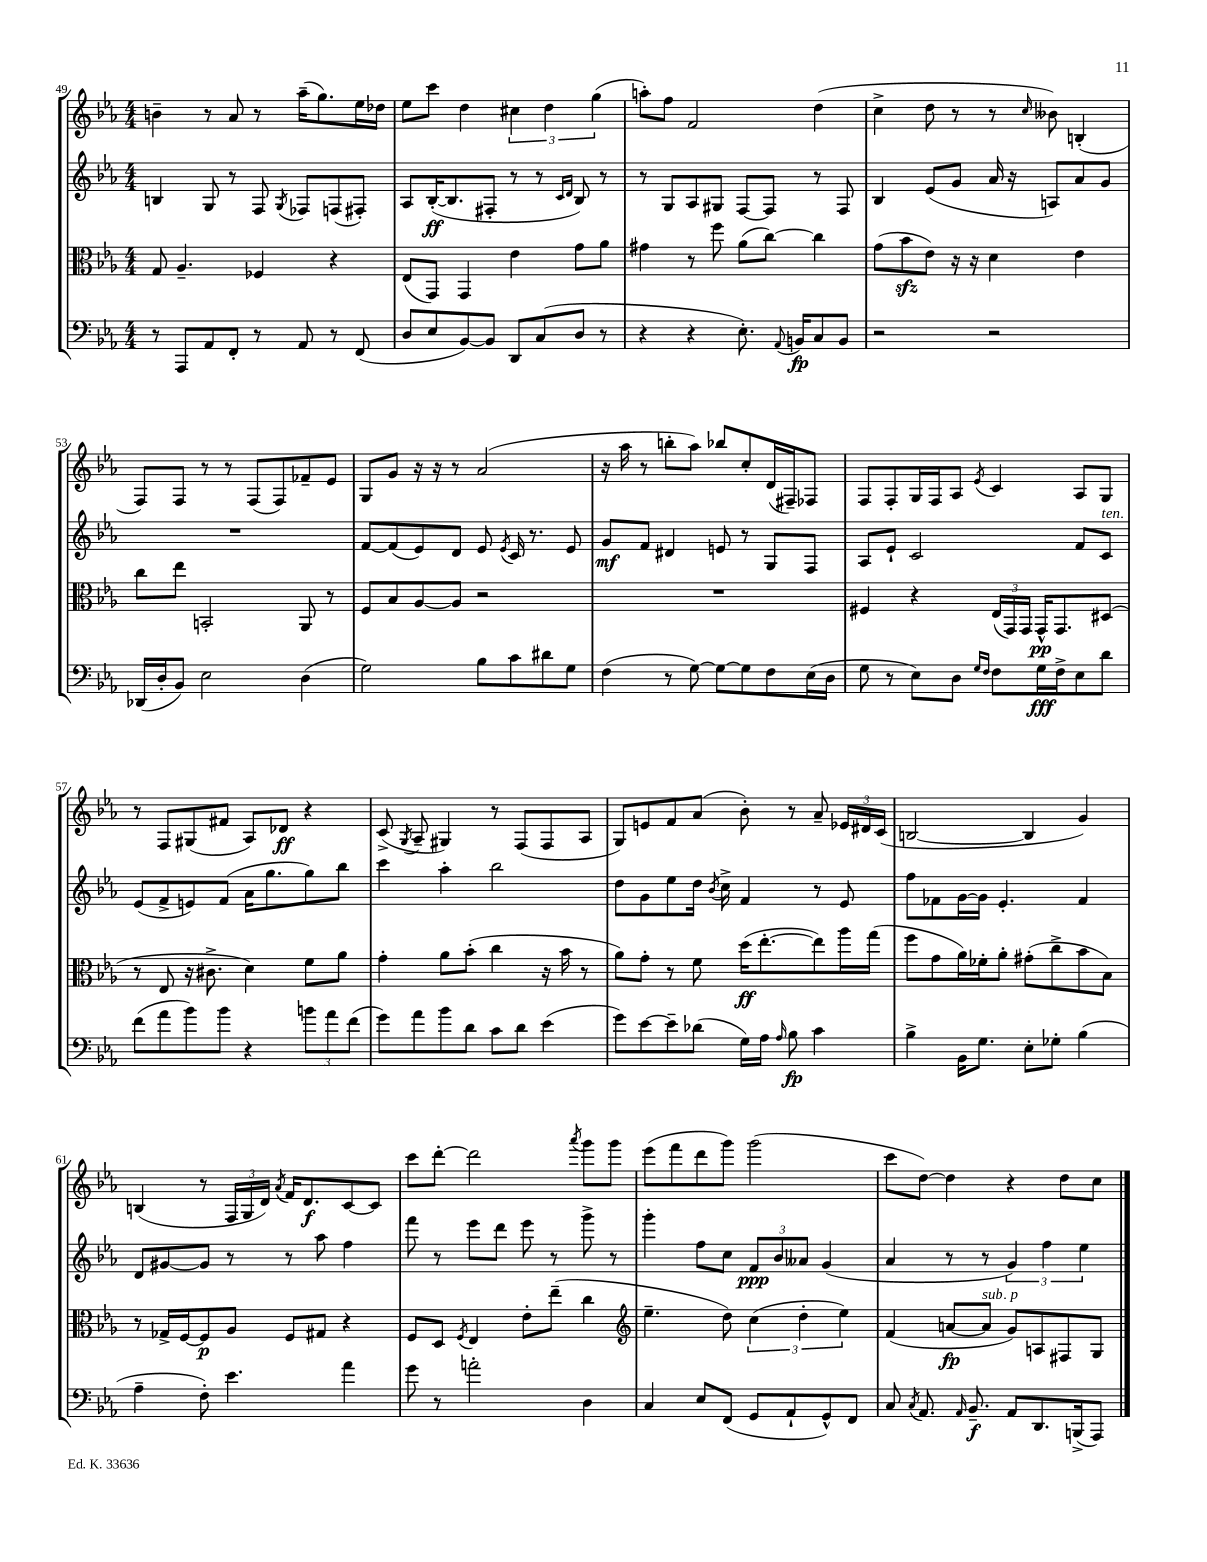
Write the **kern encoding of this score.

**kern	**kern	**kern	**kern
*staff4	*staff3	*staff2	*staff1
*clefF4	*clefC3	*clefG2	*clefG2
*k[b-e-a-]	*k[b-e-a-]	*k[b-e-a-]	*k[b-e-a-]
*M4/4	*M4/4	*M4/4	*M4/4
8r	8G	4B	4b~
8AAA-	4.A-~	.	.
8AA-	.	8G	8r
8FF'	.	8r	8a-
8r	4F-	8F	8r
.	.	8qG	.
8AA-	.	8F-	(16aa-~
.	.	.	8.gg)
8r	4r	(8F	.
(8FF	.	8F#')	16ee-
.	.	.	16dd-
=	=	=	=
8D	(8E-	8A-	8ee-
8E-	8GG)	([16B-'	8ccc
.	.	8.B-]	.
[8BB-)	4GG	.	4dd
8BB-]	.	8F#'	.
8DD	4e-	8r	6cc#
(8C	.	8r	.
.	.	.	6dd
.	.	16qqc	.
.	.	16qqd	.
8D	8g	8B-)	.
.	.	.	(6gg
8r	8a-	8r	.
=	=	=	=
4r	4g#	8r	8aa')
.	.	8G	8ff
4r	8r	8A-	2f
.	8ff	8G#	.
8.E-')	(8a-	[8F	.
.	[8cc)	8F]	.
8qqAA-	.	.	.
16BB	.	.	.
8C	4cc]	8r	(4dd
8BB	.	8F	.
=	=	=	=
2r	(8g	4B-	4cc^
.	8b-	.	.
.	8e-)	(8e-	8dd
.	16r	8g	8r
.	16r	.	.
2r	4d	16a-	8r
.	.	16r	.
.	.	.	16qqcc
.	.	8A)	8b--)
.	4e-	8a-	(4B'
.	.	8g	.
=	=	=	=
(16DD-	8cc	1r	8F)
16D'	.	.	.
8BB-)	8ee-	.	8F
2E-	2BB'	.	8r
.	.	.	8r
.	.	.	(8F
.	.	.	8F)
(4D	8AA-	.	8f-~
.	8r	.	8e-
=	=	=	=
2G)	8F	[8f	8G
.	8B-	(8f]	8g
.	[8A-	8e-)	16r
.	.	.	16r
.	8A-]	8d	8r
8B-	2r	8e-	(2a-
.	.	8qe-	.
8c	.	16c	.
.	.	8.r	.
8d#	.	.	.
8G	.	8e-	.
=	=	=	=
(4F	1r	8g	16r
.	.	.	16aa-
.	.	8f	8r
8r	.	4d#	8bb'
[8G)	.	.	8aa-)
8G_	.	8e	8bb-
8G]	.	8r	8cc'
8F	.	8G	(16d
.	.	.	16F#~)
(16E-	.	8F	8F-
16D	.	.	.
=	=	=	=
8G	4F#	8A-	8F
8r	.	8e-`	8F'
8E-)	4r	2c	16G
.	.	.	16F
8D	.	.	8A-
16qqG	.	.	.
16qqF	.	.	8qe-
8F	(24E-	.	4c
.	24GG)	.	.
.	24GG	.	.
16G	16GG^^	.	.
16F^	8.GG	.	.
8E-	.	8f	8A-
8d	(8D#	8c	8G
=	=	=	=
(8f	8r	(8e-	8r
8a-	8E-	8f^	8F
8b-)	16r	8e)	(8G#
.	8.c#^	.	.
8b-	.	(8f	8f#
4r	4d)	16a-	8A-)
.	.	8.gg	.
.	.	.	8d-
12b	8f	8gg)	4r
12a-	.	.	.
.	8a-	8bb-	.
(12f	.	.	.
=	=	=	=
8g)	4g'	4ccc	(8c^
.	.	.	8qG
8a-	.	.	8A-~
8b-	8a-	4aa-'	4G#)
8d	(8b-'	.	.
8c	4cc	2bb-	8r
8d	.	.	(8F
(4e-	16r	.	8F
.	16b-	.	.
.	8r	.	8A-
=	=	=	=
8g)	8a-)	8dd	8G)
[8e-	8g'	8g	8e
8e-~]	8r	8ee-	8f
(8d-	8f	16dd	(8a-
.	.	8qb-	.
.	.	16cc^	.
16G)	(16dd	4f	8b-')
16A-	[8.ee-'	.	.
16qqA-	.	.	.
8B-	.	.	8r
4c	8ee-])	8r	8a-~
.	16aa-	8e-	24e-
.	.	.	24d#
.	(16gg	.	.
.	.	.	(24c
=	=	=	=
4B-^	8ff	8ff	[2B
.	8g	8f-	.
16BB-	16a-)	[16g	.
8.G	16f-'	16g]	.
.	8a-'	4.e-'	.
8E-'	(8g#'	.	4B]
8G-'	8cc^	.	.
(4B-	8b-	4f-	4g)
.	8B-)	.	.
=	=	=	=
4A-~	8r	8d	(4B
.	16G-^	[8g#	.
.	[16F	.	.
8F')	8F]	8g#]	8r
4.e-	8A-	8r	24F
.	.	.	24G
.	.	.	24d)
.	.	.	8qa-
.	8F	8r	16f
.	.	.	8.d
.	8G#	8aa-	.
4a-	4r	4ff	[8c
.	.	.	8c]
=	=	=	=
8g	8F	8fff	8ccc
8r	8D	8r	[8ddd'
.	8qF	.	.
2a'	4E-	8eee-	2ddd]
.	.	8ddd	.
.	8e-'	8eee-	.
.	(8ee-~	8r	.
.	.	.	8qaaa-
4D	4cc	8ggg^	8ggg
.	.	8r	8ggg
=	=	=	=
*	*clefG2	*	*
4C	4.ee-~	4ggg'	(8eee-
.	.	.	8fff
8E-	.	8ff	8ddd
(8FF	8dd)	8cc	8ggg)
8GG	(6cc	12f	(2ggg
.	.	12b-	.
8AA-`	.	.	.
.	6dd'	12a--	.
8GG^^)	.	(4g	.
.	6ee-)	.	.
8FF	.	.	.
=	=	=	=
8C	(4f	4a-	8ccc
8qC	.	.	.
8.AA-	.	.	[8dd)
.	[8a	8r	4dd]
16qqAA-	.	.	.
8.BB-~	.	.	.
.	8a]	8r	.
8AA-	8g)	6g)	4r
8.DD	8A	.	.
.	.	6ff	.
.	8F#	.	8dd
(16BBB^	.	.	.
.	.	6ee-	.
8AAA-)	8G	.	8cc
==	==	==	==
*-	*-	*-	*-
